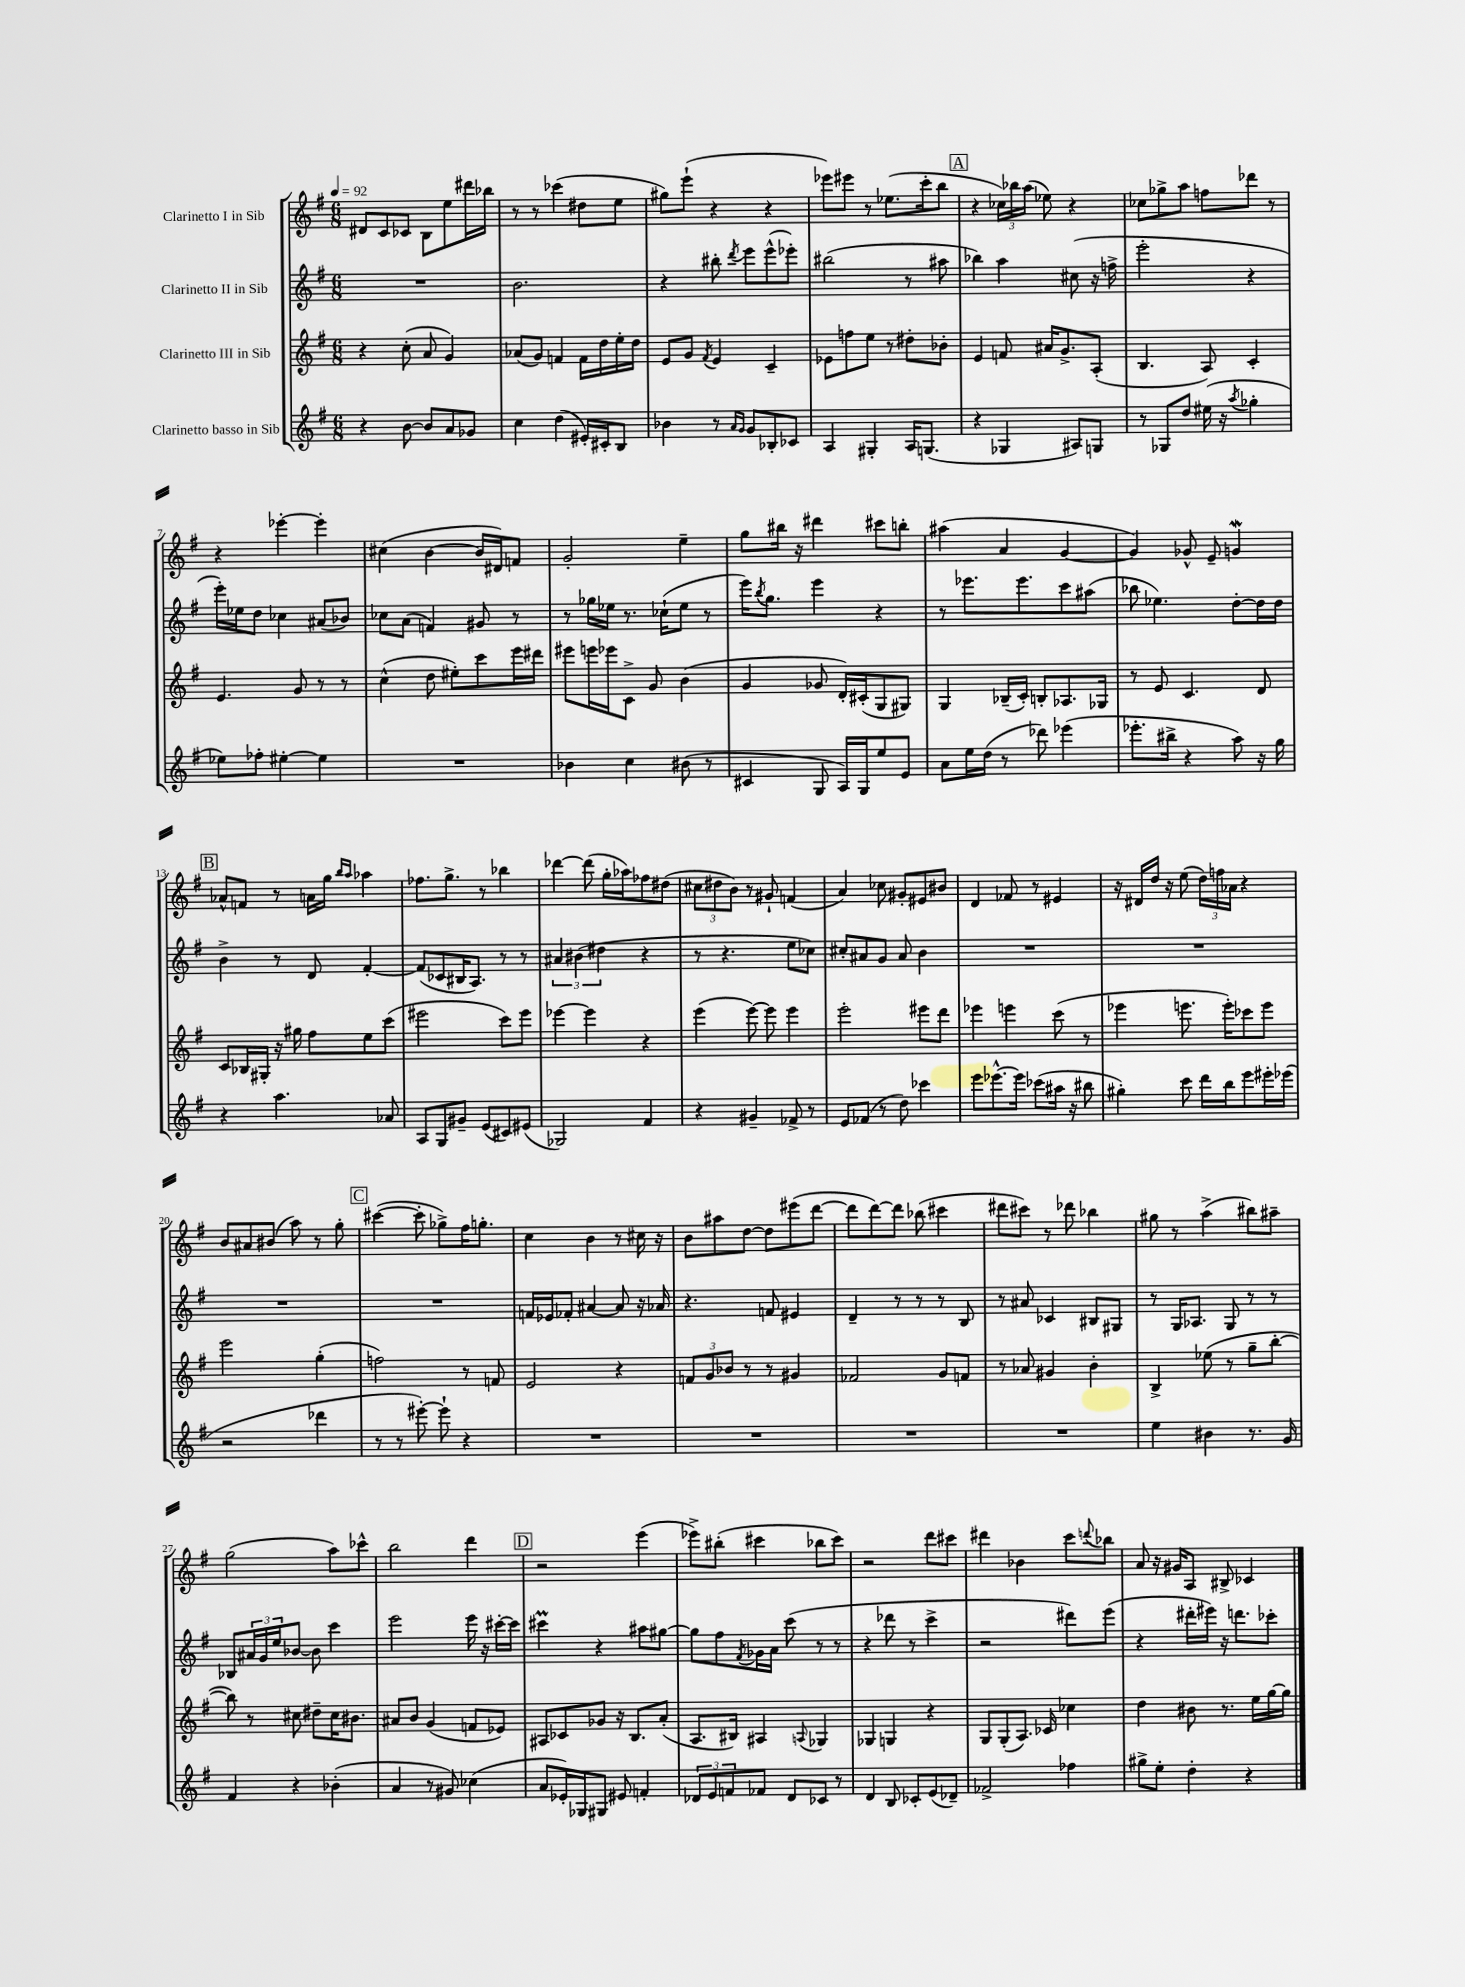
<<
\new StaffGroup <<
\new Staff = "s0" \with { instrumentName = "Clarinetto I in Sib" } {
    \clef treble \key g \major \numericTimeSignature \time 6/8 \tempo 4 = 92
    dis'8 c'8 ces'8 b8 e''8 dis'''16 bes''16 |
    r8 r8 ces'''4( dis''8 e''8 |
    gis''8) e'''8-!( r4 r4 |
    ees'''8) eis'''8 r8 ees''8.( c'''16-. b''8 |
    \mark \markup { \box "A" } r4 \tuplet 3/2 { ces''16) bes''16 a''16( } ees''8) r4 |
    ces''8 ges''8-> a''8 f''8 des'''8 r8 |
    r4 ees'''4~-. ees'''4-. |
    cis''4( b'4~ b'16 dis'16) f'8 |
    g'2-. e''4-- |
    g''8 bis''16 r16 dis'''4 cis'''8 b''8-. |
    ais''4( a'4 g'4~ |
    g'4) ges'8-^ e'8-- g'4\mordent |
    \mark \markup { \box "B" } aes'8-^ f'8 r8 a'16 g''16 \grace { b''16 a''16 } aes''4 |
    fes''8. g''8.-> r8 bes''4 |
    des'''4~ des'''8( g''16-. aes''16) fes''8 dis''8( |
    \tuplet 3/2 { cis''8 dis''8 b'8) } r8 gis'8-! f'4( |
    a'4) ces''8 gis'8-. eis'8 bis'8 |
    d'4 fes'8 r8 eis'4 |
    r16 dis'16 d''16 r16 e''8( \tuplet 3/2 { d''16) f''16 aes'16 } r4 |
    b'8 ais'8 bis'8( a''8) r8 g''8-. |
    \mark \markup { \box "C" } cis'''4~( cis'''8-. ges''8->) fis''16 g''8.-. |
    c''4 b'4 r8 cis''16 r16 |
    b'8 ais''8 d''8~ d''8 eis'''8( d'''8~ |
    d'''8 d'''8~) d'''8 bes''8( cis'''4 |
    dis'''8 cis'''8) r8 des'''8 bes''4 |
    gis''8 r8 a''4->( bis''8) ais''8-- |
    g''2( a''8) ces'''8-^ |
    b''2 d'''4 |
    \mark \markup { \box "D" } r2 e'''4( |
    ees'''8->) bis''8-.( cis'''4 bes''8 cis'''8) |
    r2 d'''8 cis'''8 |
    dis'''4 bes'4 c'''8 \appoggiatura { d'''8 } bes''8 |
    a'8 r16 gis'16 a8 bis8-> ces'4 \bar "|." |
}
\new Staff = "s1" \with { instrumentName = "Clarinetto II in Sib" } {
    \clef treble \key g \major \numericTimeSignature \time 6/8
    R2. |
    b'2. |
    r4 bis''8-. \acciaccatura { d'''8 } e'''8 e'''8-^( ees'''8-.) |
    bis''2( r8 ais''8 |
    \mark \markup { \box "A" } bes''4) a''4 cis''8( r16 f''16-> |
    e'''2-. r4 |
    e'''16-.) ees''16 d''8 ces''4 ais'8( bes'8) |
    ces''8 a'8( f'4) gis'8 r8 |
    r8 ges''16 ees''16 r8. ces''16-!( ees''8 r8 |
    e'''16) \acciaccatura { b''8 } g''8. e'''4 r4 |
    r8 ees'''8. ees'''8. c'''8 ais''8( |
    bes''8 ees''4.) d''8~-. d''16 d''16 |
    \mark \markup { \box "B" } b'4-> r8 d'8 fis'4~-. |
    fis'8( ces'8 bis16 a8.) r8 r8 |
    \tuplet 3/2 { ais'4 bis'4( dis''4 } r4 |
    r8 r4. e''8 ces''8) |
    cis''8-. ais'8 g'8 ais'8 b'4 |
    R2. |
    R2. |
    R2. |
    \mark \markup { \box "C" } R2. |
    f'16 ees'16 fes'8-. ais'4~ ais'8 r16 aes'16 |
    r4. f'8 eis'4 |
    d'4-- r8 r8 r8 b8 |
    r8 ais'8 ces'4 bis8 gis8 |
    r8 g16 aes8. g8 r8 r8 |
    bes8 \tuplet 3/2 { ais'16 g'16 e''16 } bes'8~ bes'8 c'''4 |
    e'''2 e'''16 r16 cis'''16~-. cis'''16 |
    \mark \markup { \box "D" } cis'''4\prall r4 ais''8 gis''8~ |
    gis''8 fis''8 \acciaccatura { fis'8 } ges'16 a'16 c'''8( r8 r8 |
    r4 des'''8 r8 c'''4-> |
    r2 dis'''8) e'''8( |
    r4 dis'''16-. eis'''16) r16 d'''8. ces'''8-. \bar "|." |
}
\new Staff = "s2" \with { instrumentName = "Clarinetto III in Sib" } {
    \clef treble \key g \major \numericTimeSignature \time 6/8
    r4 c''8-.( a'8 g'4) |
    aes'8( g'8) f'4 f'16 d''16 e''16-. d''16 |
    e'8 g'8 \acciaccatura { fis'8 } e'4 c'4-- |
    ees'8 f''8 e''8 r8 dis''8-. bes'8-. |
    \mark \markup { \box "A" } e'4 f'8 ais'16 g'8.-> a8-.( |
    b4. a8) c'4-. |
    e'4. g'8 r8 r8 |
    c''4-^( d''8 eis''8-.) c'''8 e'''16 dis'''16 |
    eis'''8 e'''16 ees'''16 c'8-> g'8 b'4( |
    g'4 ges'8 d'16-.) cis'16-.( g8 gis8) |
    g4 bes16--( c'16-.) b8-. aes8. ges16 |
    r8 e'8 c'4. d'8 |
    \mark \markup { \box "B" } c'8 bes16 gis16-. r16 gis''16 fis''8 e''8 c'''8( |
    eis'''2 c'''8) eis'''8 |
    ees'''4~ ees'''4 r4 |
    e'''4( e'''8~) e'''8 e'''4 |
    e'''2-. eis'''8 d'''8 |
    ees'''4 e'''4 c'''8( r8 |
    ees'''4 e'''8. e'''16-.) ces'''8 e'''8 |
    e'''2 g''4-.( |
    \mark \markup { \box "C" } f''2) r8 f'8 |
    e'2 r4 |
    \tuplet 3/2 { f'8 g'8 bes'8 } r8 r8 gis'4 |
    fes'2 g'8 f'8 |
    r8 aes'8 gis'4 b'4-. |
    b4-> ees''8( r8 g''8-- b''8~-. |
    b''8) r8 cis''8 dis''8-- cis''16 bis'8. |
    ais'8 b'8 g'4( f'8 ees'8) |
    \mark \markup { \box "D" } ais8 ces'8 ges'8 r16 b8. a'8-.( |
    a8. bis16) ais4 \appoggiatura { a8 } ges4 |
    ges4 g4 r4 |
    g8 g8-.( a8.) ces'16 ces''4 |
    d''4 bis'8 r8. e''16 g''16~ g''16 \bar "|." |
}
\new Staff = "s3" \with { instrumentName = "Clarinetto basso in Sib" } {
    \clef treble \key g \major \numericTimeSignature \time 6/8
    r4 b'8~ b'8 a'8 ges'8 |
    c''4 d''4( eis'16-.) cis'16-. b8 |
    bes'4 r8 \grace { a'16 g'16 } g'8 bes8-. ces'8 |
    a4 gis4-. a16 g8.( |
    \mark \markup { \box "A" } r4 ges4 ais8) g8 |
    r8 ges8 d''8 eis''16( r16 \acciaccatura { a''8 } ges''4-. |
    ees''8) fes''8-. eis''4~-. eis''4 |
    R2. |
    bes'4 c''4 bis'8( r8 |
    cis'4 g8 a16) g16 e''8 e'8 |
    a'8 e''16 d''16( r8 des'''8) ees'''4( |
    ees'''8.-. bis''16-> r4 a''8) r16 g''16 |
    \mark \markup { \box "B" } r4 a''4. aes'8 |
    a8 g8 gis'8-- e'8( cis'8) eis'8( |
    ges2) fis'4 |
    r4 gis'4-- fes'8-> r8 |
    e'8 fes'8( r8 d''8) ces'''4 |
    e'''8 ees'''8.~-^ ees'''16 ces'''8( ais''16 r16 bis''8 |
    gis''4-.) c'''8 d'''16 b''16 e'''8 eis'''16-. ees'''16( |
    r2 des'''4 |
    \mark \markup { \box "C" } r8 r8 eis'''8~-.) eis'''8-! r4 |
    R2. |
    R2. |
    R2. |
    R2. |
    e''4 bis'4 r8. g'16 |
    fis'4 r4 bes'4-.( |
    a'4 r8 gis'8) ces''4( |
    \mark \markup { \box "D" } a'8 ees'16-.) ges16 gis8 eis'8 f'4-. |
    \tuplet 3/2 { des'8 e'8 f'8 } fes'8 des'8 ces'8 r8 |
    d'4 b8 ces'8-. e'8( des'8--) |
    fes'2-> fes''4 |
    gis''8-> e''8-. d''4-. r4 \bar "|." |
}
>>
>>
